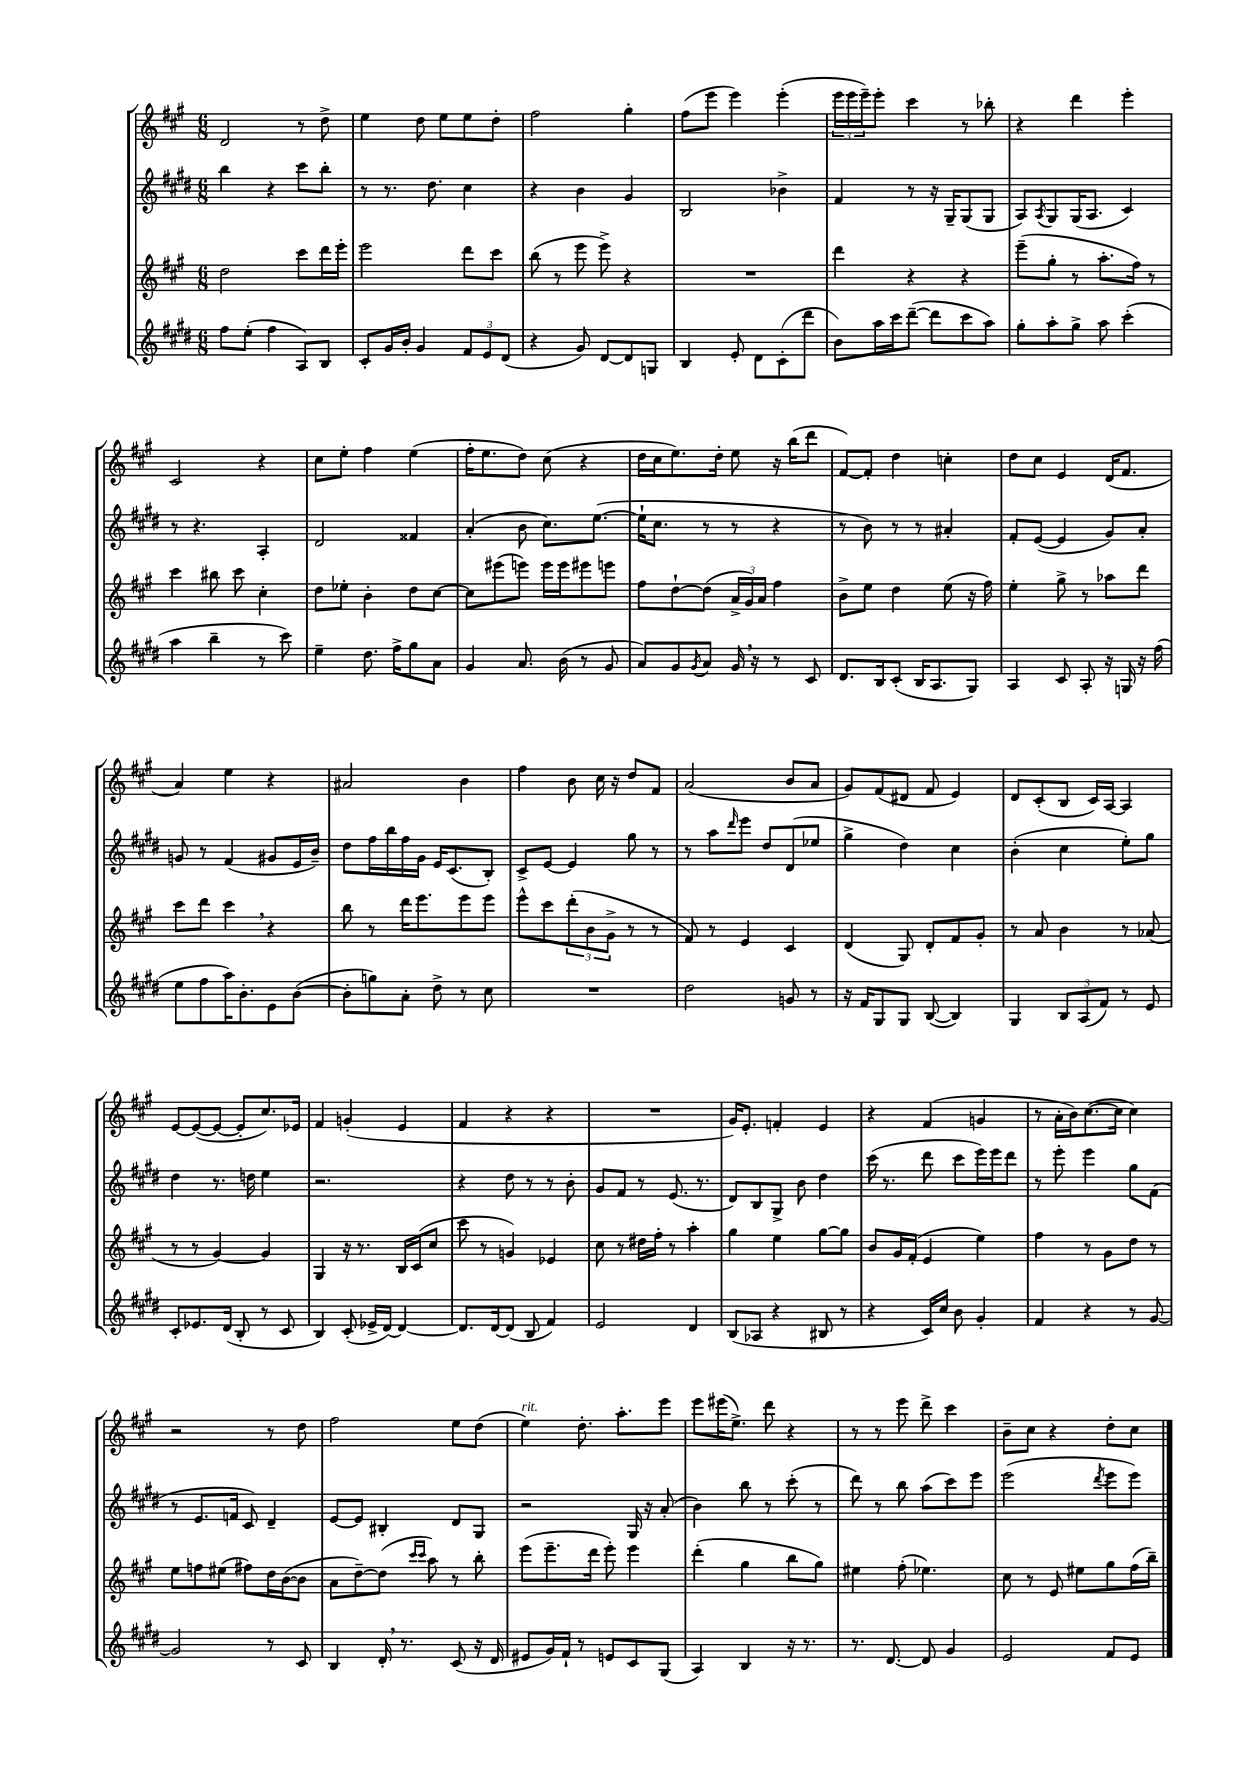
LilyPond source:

<<
\new StaffGroup <<
\new Staff = "s0" {
    \clef treble \key a \major \numericTimeSignature \time 6/8
    d'2 r8 d''8-> |
    e''4 d''8 e''8 e''8 d''8-. |
    fis''2 gis''4-. |
    fis''8( e'''8 e'''4) e'''4-.( |
    \tuplet 3/2 { e'''16 e'''16 e'''16--) } e'''8-. cis'''4 r8 bes''8-. |
    r4 d'''4 e'''4-. |
    cis'2 r4 |
    cis''8 e''8-. fis''4 e''4( |
    fis''16-. e''8. d''8) cis''8( r4 |
    d''16 cis''16 e''8.) d''16-. e''8 r16 b''16( d'''8 |
    fis'8~) fis'8-. d''4 c''4-. |
    d''8 cis''8 e'4 d'16( fis'8. |
    a'4) e''4 r4 |
    ais'2 b'4 |
    fis''4 b'8 cis''16 r16 d''8 fis'8 |
    a'2( b'8 a'8 |
    gis'8) fis'8( dis'8 fis'8 e'4) |
    d'8 cis'8-.( b8 cis'16) a16~ a4 |
    e'8~ e'8~( e'8~ e'8-. cis''8.) ees'16 |
    fis'4 g'4-.( e'4 |
    fis'4 r4 r4 |
    R2. |
    gis'16) e'8.-. f'4-. e'4 |
    r4 fis'4( g'4 |
    r8 a'16-. b'16) cis''8.~( cis''16 cis''4) |
    r2 r8 d''8 |
    fis''2 e''8 d''8( |
    e''4^\markup { \italic "rit." }) d''8.-. a''8.-. e'''8 |
    e'''8 eis'''16( e''8.->) d'''8 r4 |
    r8 r8 e'''8 d'''8-> cis'''4 |
    b'8-- cis''8 r4 d''8-. cis''8 \bar "|." |
}
\new Staff = "s1" {
    \clef treble \key e \major \numericTimeSignature \time 6/8
    b''4 r4 cis'''8 b''8-. |
    r8 r8. dis''8. cis''4 |
    r4 b'4 gis'4 |
    b2 bes'4-> |
    fis'4 r8 r16 gis16-- gis8( gis8 |
    a8) \acciaccatura { a8 } gis8 gis16( a8. cis'4) |
    r8 r4. a4-. |
    dis'2 fisis'4 |
    a'4-.( b'8 cis''8.) e''8.~( |
    e''16-! cis''8. r8 r8 r4 |
    r8 b'8) r8 r8 ais'4-. |
    fis'8-. e'8~( e'4 gis'8) a'8-. |
    g'8 r8 fis'4( gis'8 e'16 b'16--) |
    dis''8 fis''16 b''16 fis''16 gis'16 e'16 cis'8.( b8-.) |
    cis'8-> e'8~ e'4 gis''8 r8 |
    r8 a''8 \grace { dis'''16 } e'''8 dis''8 dis'8( ees''8 |
    gis''4-> dis''4) cis''4 |
    b'4-.( cis''4 e''8-.) gis''8 |
    dis''4 r8. d''16 e''4 |
    r2. |
    r4 dis''8 r8 r8 b'8-. |
    gis'8 fis'8 r8 e'8.( r8. |
    dis'8) b8 gis8-> b'8 dis''4 |
    cis'''16( r8. dis'''8 cis'''8 e'''16) e'''16 dis'''8 |
    r8 e'''8-. e'''4 gis''8 fis'8( |
    r8 e'8. f'16 cis'8) dis'4-- |
    e'8~ e'8 bis4-. dis'8 gis8 |
    r2 gis16 r16 a'8-.( |
    b'4) b''8 r8 cis'''8-.( r8 |
    dis'''8) r8 b''8 a''8( cis'''8) e'''8 |
    e'''2( \acciaccatura { dis'''8 } e'''8 e'''8) \bar "|." |
}
\new Staff = "s2" {
    \clef treble \key a \major \numericTimeSignature \time 6/8
    d''2 cis'''8 d'''16 e'''16-. |
    e'''2 d'''8 cis'''8 |
    b''8( r8 e'''8 e'''8->) r4 |
    R2. |
    d'''4 r4 r4 |
    e'''8--( gis''8-. r8 a''8.-. fis''16) r8 |
    cis'''4 bis''8 cis'''8 cis''4-. |
    d''8 ees''8-. b'4-. d''8 cis''8~ |
    cis''8 eis'''8( e'''8) e'''16 e'''16 eis'''8 e'''8 |
    fis''8 d''8~-! d''8( \tuplet 3/2 { a'16-> gis'16) a'16 } fis''4 |
    b'8-> e''8 d''4 e''8( r16 fis''16) |
    e''4-. gis''8-> r8 aes''8 d'''8 |
    cis'''8 d'''8 cis'''4 \breathe r4 |
    b''8 r8 d'''16 e'''8. e'''8 e'''8 |
    e'''8-^ cis'''8 \tuplet 3/2 { d'''8-.( b'8 gis'8-> } r8 r8 |
    fis'8) r8 e'4 cis'4 |
    d'4( gis8) d'8-. fis'8 gis'8-. |
    r8 a'8 b'4 r8 aes'8( |
    r8 r8 gis'4~) gis'4 |
    gis4 r16 r8. b16 cis'16( cis''8 |
    cis'''8 r8 g'4) ees'4 |
    cis''8 r8 dis''16 fis''16-. r8 a''4-. |
    gis''4 e''4 gis''8~ gis''8 |
    b'8 gis'16 fis'16-.( e'4 e''4) |
    fis''4 r8 gis'8 d''8 r8 |
    e''8 f''8 eis''8( fis''8) d''16 b'16~( b'8 |
    a'8 d''8~--) d''8( \grace { cis'''16 cis'''16 } a''8) r8 b''8-. |
    e'''8( e'''8.-- d'''16 e'''8-.) e'''4 |
    d'''4-.( gis''4 b''8 gis''8) |
    eis''4 fis''8-.( ees''4.) |
    cis''8 r8 e'8 eis''8 gis''8 fis''16( b''16--) \bar "|." |
}
\new Staff = "s3" {
    \clef treble \key e \major \numericTimeSignature \time 6/8
    fis''8 e''8-.( fis''4 a8) b8 |
    cis'8-. gis'16 b'16-. gis'4 \tuplet 3/2 { fis'8 e'8 dis'8( } |
    r4 gis'8) dis'8~ dis'8 g8 |
    b4 e'8-. dis'8 cis'8-.( dis'''8 |
    b'8) a''16 cis'''16 dis'''8~--( dis'''8 cis'''8 a''8) |
    gis''8-. a''8-. gis''8-> a''8 cis'''4-.( |
    a''4 b''4-- r8 cis'''8) |
    e''4-- dis''8. fis''16-> gis''8 a'8 |
    gis'4 a'8. b'16( r8 gis'8 |
    a'8) gis'8 \acciaccatura { gis'8 } a'8 gis'16 \breathe r16 r8 cis'8 |
    dis'8. b16 cis'8-.( b16 a8. gis8) |
    a4 cis'8 a8-. r16 g16 r16 fis''16( |
    e''8 fis''8 a''16) b'8.-. e'8 b'8~( |
    b'8-. g''8) a'8-. dis''8-> r8 cis''8 |
    R2. |
    dis''2 g'8 r8 |
    r16 fis'16 gis8 gis8 b8~( b4) |
    gis4 \tuplet 3/2 { b8 a8( fis'8) } r8 e'8 |
    cis'8-. ees'8. dis'16( b8-. r8 cis'8 |
    b4) cis'8-.( ees'16-> dis'16~) dis'4~ |
    dis'8. dis'16~ dis'8( b8 fis'4) |
    e'2 dis'4 |
    b8( aes8 r4 bis8 r8 |
    r4 cis'16) cis''16 b'8 gis'4-. |
    fis'4 r4 r8 gis'8~ |
    gis'2 r8 cis'8 |
    b4 dis'16-. \breathe r8. cis'8( r16 dis'16 |
    eis'8 gis'16) fis'16-! r8 e'8 cis'8 gis8( |
    a4) b4 r16 r8. |
    r8. dis'8.~ dis'8 gis'4 |
    e'2 fis'8 e'8 \bar "|." |
}
>>
>>
\layout { \context { \Score \remove "Bar_number_engraver" } }
